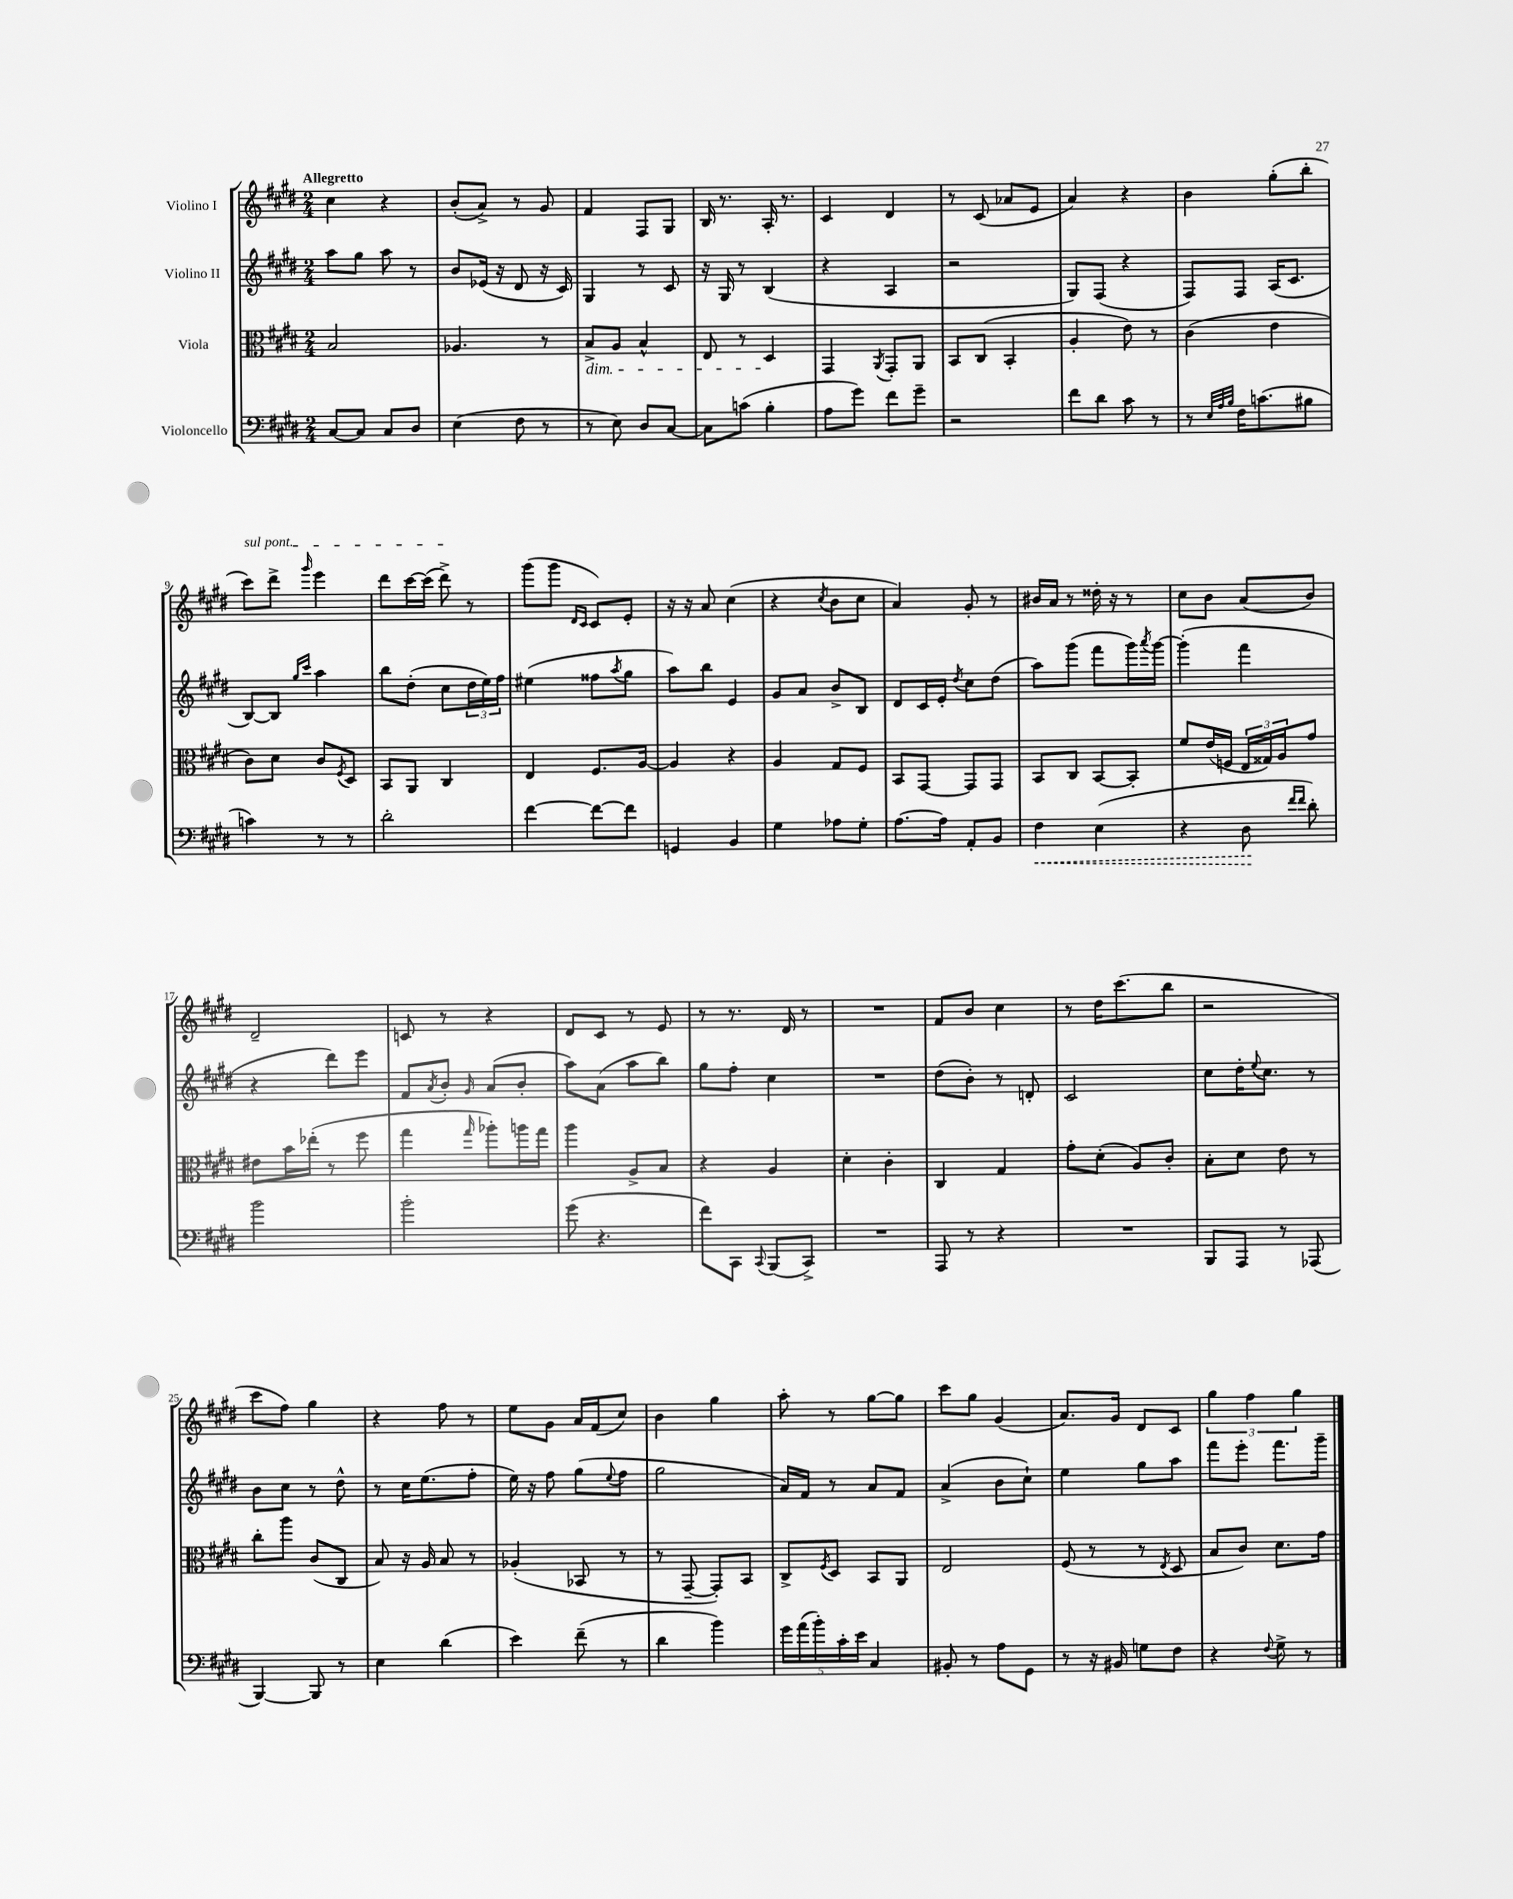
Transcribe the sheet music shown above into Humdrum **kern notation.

**kern	**dynam	**kern	**kern	**kern
*part4	*part4	*part3	*part2	*part1
*staff4	*staff4	*staff3	*staff2	*staff1
*I"Violoncello	*	*I"Viola	*I"Violino II	*I"Violino I
*clefF4	*	*clefC3	*clefG2	*clefG2
*k[f#c#g#d#]	*	*k[f#c#g#d#]	*k[f#c#g#d#]	*k[f#c#g#d#]
*M2/4	*	*M2/4	*M2/4	*M2/4
=1	=1	=1	=1	=1
!	!	!	!	!LO:TX:a:B:t=Allegretto
[8C#/L	.	2B/	8aa\L	4cc#\
8C#/J]	.	.	8gg#\J	.
8C#/L	.	.	8aa\	4r
8D#/J	.	.	8r	.
=2	=2	=2	=2	=2
(4E\	.	4.A-X/	8b/L	(8b'/L
.	.	.	(16e-X/Jk	8a^/J)
.	.	.	16r	.
8F#\	.	.	8d#/	8r
8r	.	8r	16r	8g#/
.	.	.	16c#/)	.
=3	=3	=3	=3	=3
!	!	!LO:TX:b:i:t=dim.	!	!
8r	.	8B^/L	4G#/	4f#/
8E\)	.	8A/J	.	.
8D#/L	.	4B^^/	8r	8F#/L
[8C#/J	.	.	8c#/	8G#/J
=4	=4	=4	=4	=4
8C#\L]	.	8E/	16r	16B/
.	.	.	16G#/	8.r
(8cn\J	.	8r	8r	.
4B'\	.	4D#/	(4B/	16A'/
.	.	.	.	8.r
=5	=5	=5	=5	=5
8A\L	.	4GG#/	4r	4c#/
8g#\J)	.	.	.	.
.	.	8qAA/	.	.
8f#\L	.	8GG#'/L	4A/	4d#/
8g#~\J	.	8AA/J	.	.
=6	=6	=6	=6	=6
2r	.	8BB/L	2r	8r
.	.	(8C#/J	.	(8c#/
.	.	4BB'/	.	8a-X/L
.	.	.	.	8e/J
=7	=7	=7	=7	=7
8f#\L	.	4A'/	8G#/L)	4a/)
8d#\J	.	.	(8F#/J	.
8c#\	.	8e\)	4r	4r
8r	.	8r	.	.
=8	=8	=8	=8	=8
8r	.	(4c#\	8F#/L)	4b\
32qqE/LLL	.	.	.	.
32qqA/	.	.	.	.
32qqB/JJJ	.	.	.	.
16F#\KL	.	.	8F#/J	.
(8.cn\	.	.	.	.
.	.	4e\	(16A/KL	(8gg#'\L
.	.	.	8.c#/J	.
8B#X\J	.	.	.	8bb'\J
!!LO:LB:g=z
=9	=9	=9	=9	=9
!	!	!	!	!LO:TX:a:i:t=sul pont.
4cn\)	.	8c#\L)	[8B/L)	8ccc#\L)
.	.	8d#\J	8B/J]	8ddd#^\J
.	.	.	16qqgg#/LL	.
.	.	.	16qqccc#/JJ	16qqggg#/
8r	.	8c#/L	4aa\	4eee\
.	.	8qF#/	.	.
8r	.	8D#/J	.	.
=10	=10	=10	=10	=10
2d#'\	.	8BB/L	8bb\L	8ddd#\L
.	.	8AA/J	(8dd#'\J	[16ccc#\L
.	.	.	.	(16ccc#\JJ]
.	.	4C#/	8cc#\L	8ddd#^\)
.	.	.	24dd#\L	8r
.	.	.	24ee\)	.
.	.	.	24ff#\JJ	.
=11	=11	=11	=11	=11
[4f#\	.	4E/	(4ee#X\	(8ggg#\L
.	.	.	.	8ggg#\J
.	.	.	.	16qqd#/LL
.	.	.	.	16qqc#/JJ
8f#\L_	.	8.F#/L	8ff##X\L	8c#/L)
.	.	.	8qaa/	.
8f#\J]	.	.	8gg#\J	8e'/J
.	.	[16A/Jk	.	.
=12	=12	=12	=12	=12
4GGn/	.	4A/]	8aa\L)	16r
.	.	.	.	16r
.	.	.	8bb\J	8a/
4BB/	.	4r	4e/	(4cc#\
=13	=13	=13	=13	=13
4G#\	.	4A/	8g#/L	4r
.	.	.	8a/J	.
.	.	.	.	8qcc#/
8A-X\L	.	8G#/L	8b^/L	8b\L
8G#'\J	.	8F#/J	8B/J	8cc#\J
=14	=14	=14	=14	=14
[8.A\L	.	8BB/L	8d#/L	4a/)
.	.	[8GG#/J	16c#/L	.
16A\Jk]	.	.	16e'/JJ	.
.	.	.	8qdd#/	.
8AA'/L	.	8GG#/L]	8cc#\L	8g#'/
8BB/J	.	8GG#/J	(8dd#\J	8r
=15	=15	=15	=15	=15
!	!LO:HP:b	!	!	!
4F#\	<	8BB/L	8aa\L)	16b#X/LL
.	.	.	.	16a/JJ
.	.	8C#/J	(8ggg#\J	8r
(4E\	.	[8BB/L	8fff#\L	16dd##X'\
.	.	.	.	16r
.	.	8BB'/J]	16ggg#\L)	8r
.	.	.	8qaaa/	.
.	.	.	[16ggg#\JJ	.
=16	=16	=16	=16	=16
4r	.	8f#/L	(4ggg#'\]	8cc#\L
.	.	(16e/L	.	8b\J
.	.	16Fn/JJ	.	.
8D#\	.	24E/LL	4fff#\	(8a/L
.	.	24G##X/)	.	.
.	.	24A/J	.	.
16qqf#/LL	.	.	.	.
16qqf#/JJ	.	.	.	.
8d#'\)	[	8g#/J	.	8b/J)
!!LO:LB:g=z
=17	=17	=17	=17	=17
2b\	.	8e#X\L	4r	2d#~/
.	.	16b\L	.	.
.	.	(16ee-X'\JJ	.	.
.	.	8r	8ddd#\L)	.
.	.	8ff#\	8eee\J	.
=18	=18	=18	=18	=18
2b'\	.	4gg#\	8f#/L	8cn/
.	.	.	8qa/	.
.	.	.	8b'/J	8r
.	.	16qqgg#/	16qqg#/	.
.	.	8aa-X'\L)	(8a/L	4r
.	.	16aan\L	8b'/J	.
.	.	16gg#\JJ	.	.
=19	=19	=19	=19	=19
(8g#\	.	4aa\	8aa\L)	8d#/L
4.r	.	.	(8a\J	8c#/J
.	.	8A^/L	8aa\L	8r
.	.	8B/J	8bb\J)	8e/
=20	=20	=20	=20	=20
8f#\L)	.	4r	8gg#\L	8r
8CC#\J	.	.	8ff#'\J	8.r
8qqCC#/	.	.	.	.
(8BBB/L	.	4A/	4cc#\	.
.	.	.	.	16d#/
8CC#^/J)	.	.	.	8r
=21	=21	=21	=21	=21
2r	.	4d#'\	2r	2r
.	.	4c#'\	.	.
=22	=22	=22	=22	=22
8AAA/	.	4C#/	(8dd#\L	8f#/L
8r	.	.	8b'\J)	8b/J
4r	.	4G#/	8r	4cc#\
.	.	.	8dn'/	.
=23	=23	=23	=23	=23
2r	.	8g#'\L	2c#/	8r
.	.	(8d#'\J	.	16dd#\KL
.	.	.	.	(8.ccc#\
.	.	8A/L)	.	.
.	.	8c#'/J	.	8bb\J
=24	=24	=24	=24	=24
8BBB/L	.	8B'\L	8cc#\L	2r
8AAA/J	.	8d#\J	16dd#'\K	.
.	.	.	8qqee/	.
.	.	.	8.cc#\J	.
8r	.	8e\	.	.
(8AAA-X/	.	8r	8r	.
!!LO:LB:g=z
=25	=25	=25	=25	=25
[4BBB/)	.	8cc#'\L	8b\L	8ccc#\L
.	.	8aa\J	8cc#\J	8ff#\J)
8BBB/]	.	(8c#/L	8r	4gg#\
8r	.	8C#/J	8dd#^^\	.
=26	=26	=26	=26	=26
4E\	.	8B/)	8r	4r
.	.	16r	16cc#\KL	.
.	.	16A/	(8.ee\	.
(4d#\	.	8B/	.	8ff#\
.	.	8r	8ff#'\J	8r
=27	=27	=27	=27	=27
4e\)	.	(4A-X'/	16ee\)	8ee\L
.	.	.	16r	.
.	.	.	8ff#\	8g#\J
(8f#~\	.	8BB-X/	(8gg#\L	16a/LL
.	.	.	.	(16f#/J
.	.	.	8qqee/	.
8r	.	8r	8ff#\J	8cc#/J)
=28	=28	=28	=28	=28
4d#\	.	8r	2gg#\	4b\
.	.	[8GG#~/	.	.
4b\)	.	8GG#'/L])	.	4gg#\
.	.	8BB/J	.	.
=29	=29	=29	=29	=29
20g#\LL	.	8C#^/L	16a/LL)	8aa'\
(20a\	.	.	.	.
.	.	.	16f#/JJ	.
20b'\)	.	.	.	.
.	.	8qF#/	.	.
.	.	8D#/J	8r	8r
20c#'\	.	.	.	.
20e\JJ	.	.	.	.
4C#/	.	8BB/L	8a/L	[8gg#\L
.	.	8AA/J	8f#/J	8gg#\J]
=30	=30	=30	=30	=30
8BB#X'/	.	2E/	(4a^/	8ccc#\L
8r	.	.	.	8gg#\J
8A\L	.	.	8b\L	(4g#/
8GG#\J	.	.	8cc#`\J)	.
=31	=31	=31	=31	=31
8r	.	(8F#/	4ee\	8.a/L)
16r	.	8r	.	.
16BB#X/	.	.	.	16g#/Jk
8Gn\L	.	8r	8gg#\L	8d#/L
.	.	8qE/	.	.
8F#\J	.	8D#/	8aa\J	8c#/J
=32	=32	=32	=32	=32
4r	.	8B/L	8fff#\L	6gg#\
.	.	8c#/J)	8eee'\J	.
.	.	.	.	6ff#\
8qqF#/	.	.	.	.
8G#^\	.	8.d#\L	8.fff#\L	.
.	.	.	.	6gg#\
8r	.	.	.	.
.	.	16g#\Jk	16ggg#~\Jk	.
==	==	==	==	==
*-	*-	*-	*-	*-
